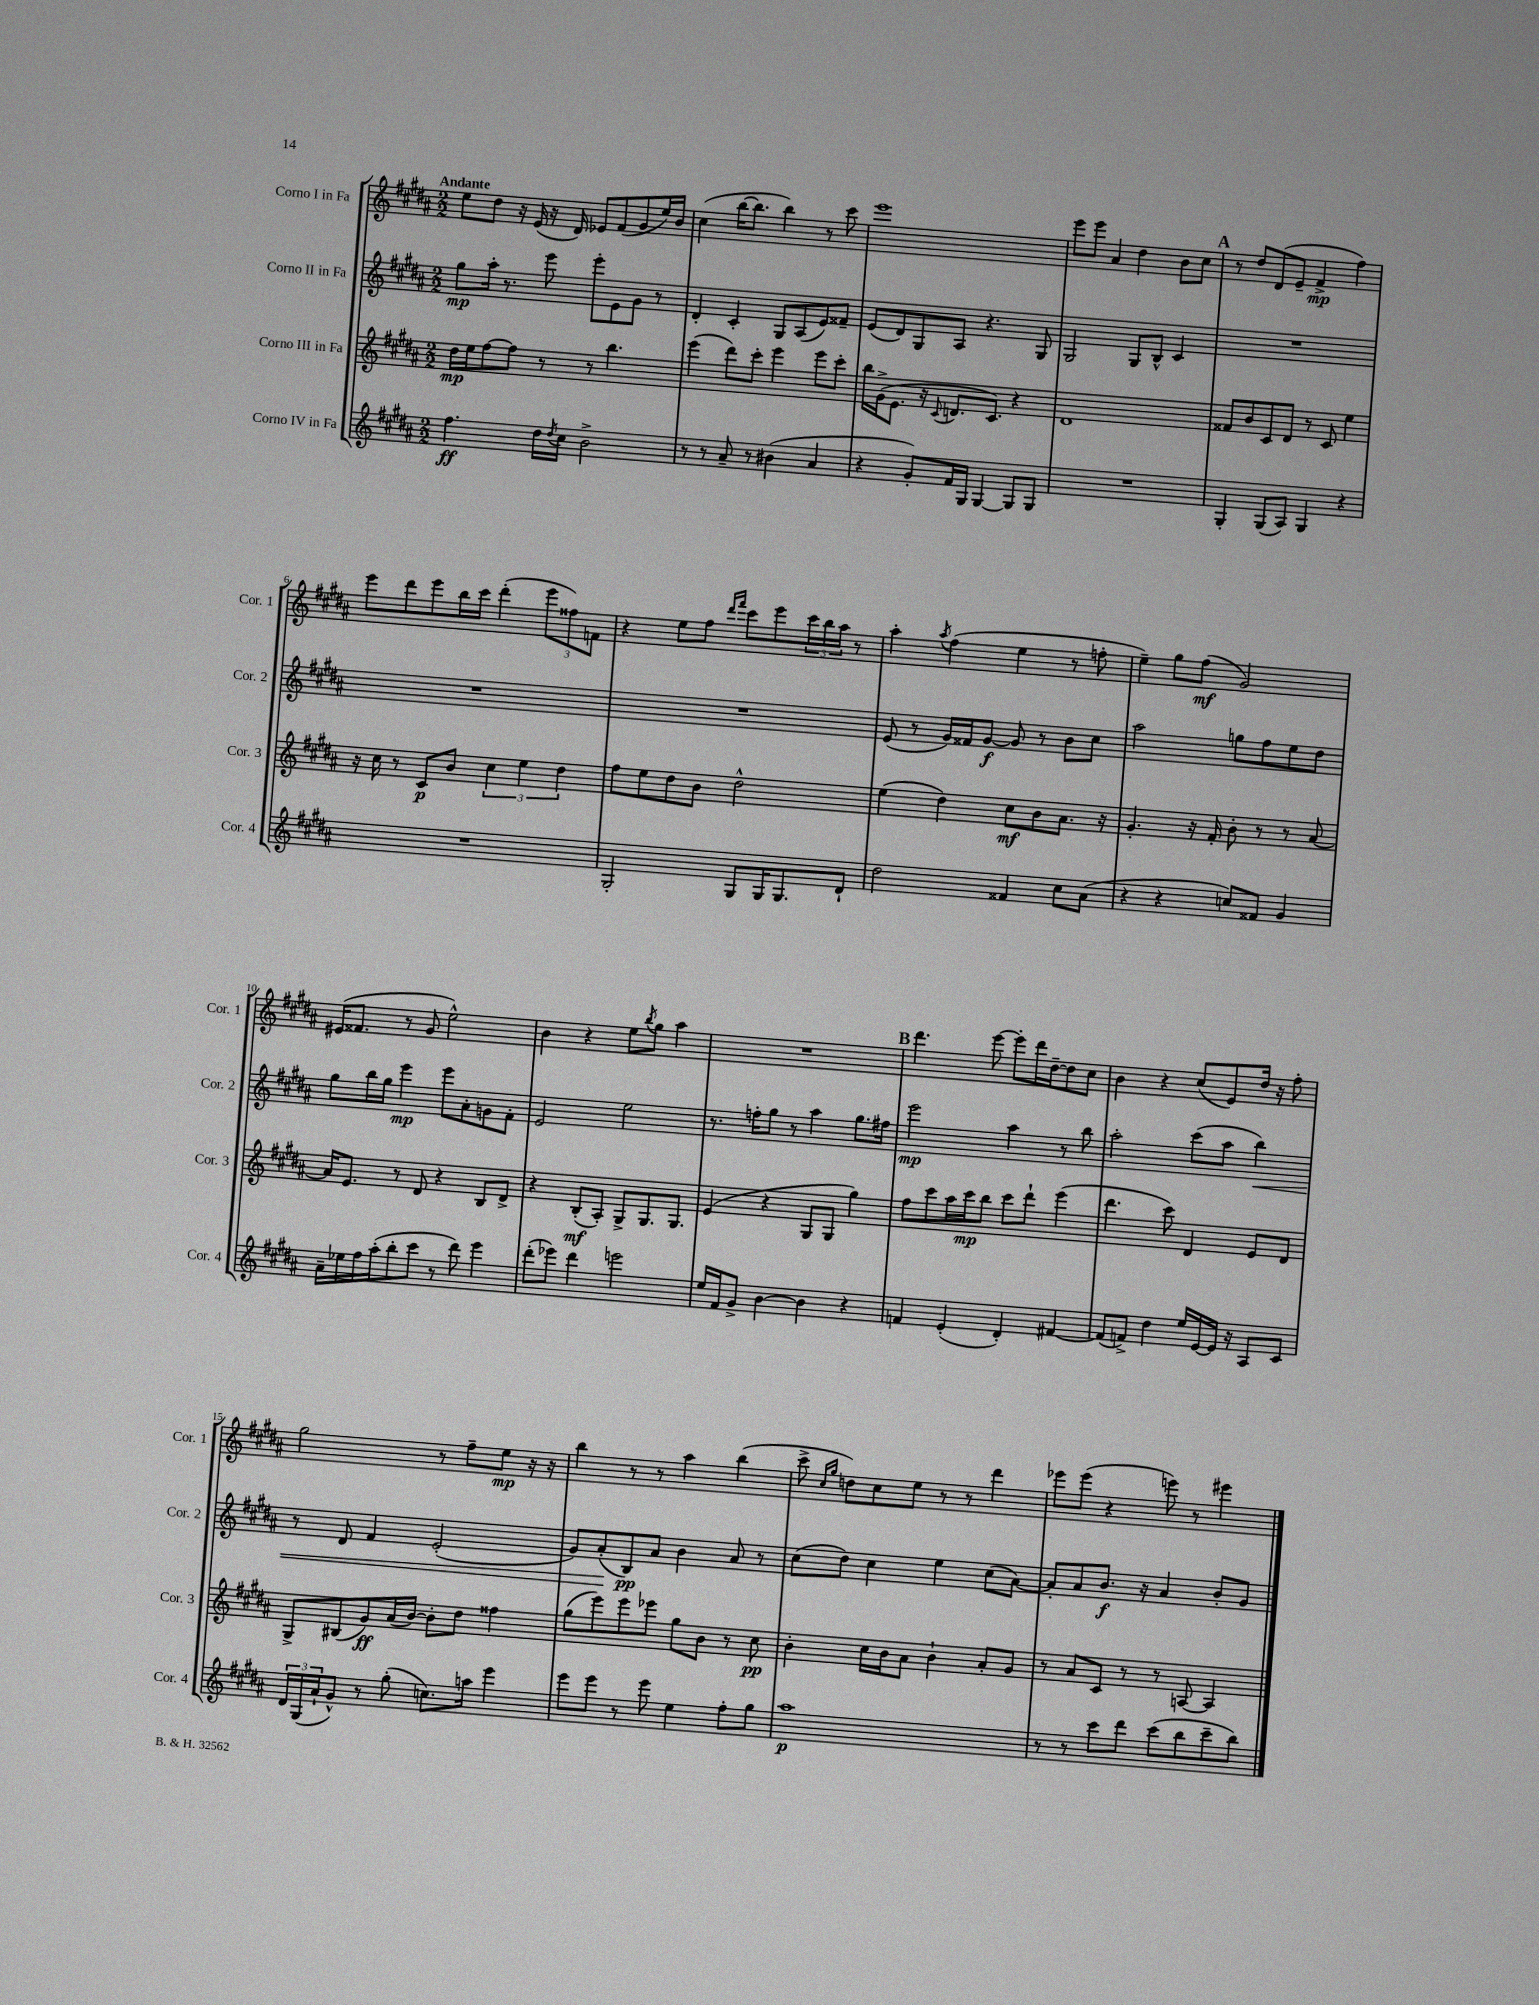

**kern	**kern	**kern	**kern
*staff4	*staff3	*staff2	*staff1
*clefG2	*clefG2	*clefG2	*clefG2
*k[f#c#g#d#a#]	*k[f#c#g#d#a#]	*k[f#c#g#d#a#]	*k[f#c#g#d#a#]
*M2/2	*M2/2	*M2/2	*M2/2
4.ff#\	16dd#\LL	8gg#\L	8ee\L
.	16ee\J	.	.
.	[8ff#\	16aa#'\Jk	8dd#\J
.	.	8.r	.
.	8ff#\]J	.	16r
.	.	.	(16e/
16dd#\LL	8r	8eee\	16r
8qdd#/	.	.	.
16cc#\JJ	.	.	16d#/)
2b^\	8r	8eee'\L	8e-/L
.	4.bb\	8e\	(8f#/
.	.	8g#\J	8g#/
.	.	8r	16ee/L)
.	.	.	16b/JJ
=	=	=	=
8r	(4eee\	4d#'/	(4cc#\
8r	.	.	.
8a#~/	8ddd#\L)	4c#'/	[16bb\LK
.	.	.	8.bb\]J
8r	8ccc#'\J	.	.
(4b#\	4eee\	8G#/L	4bb\)
.	.	(8A#/	.
4a#/	8eee\L	8e/)	8r
.	8ccc#'\J	8f##~/J	8ccc#\
=	=	=	=
4r	16bb\LL	(8e/L	1eee
.	(16g#^\J	.	.
.	8.e\J	8d#/)	.
8g#'/L)	.	8G#/	.
.	16r	.	.
.	8qqc#/	.	.
16f#/L	8.d/L	8A#/J	.
16G#/JJ	.	.	.
[4G#/	.	4.r	.
.	8.c#/J)	.	.
8G#/]L	4r	.	.
8G#/J	.	8G#/	.
=	=	=	=
1r	1d#	2G#/	8eee\L
.	.	.	8eee\J
.	.	.	4a#/
.	.	8G#/L	4dd#\
.	.	8B^^/J	.
.	.	4c#/	8b\L
.	.	.	8cc#\J
=	=	=	=
4G#'/	8f##/L	1r	8r
.	8b/	.	8dd#/L
(8G#/L	8c#/	.	(8d#/
8A#/J)	8d#/J	.	8e~/J
4G#/	8r	.	4f#^/
.	8c#/	.	.
4r	4ee\	.	4ff#\)
=	=	=	=
1r	16r	1r	8eee\L
.	16cc#\	.	.
.	8r	.	8ddd#\
.	8c#/L	.	8eee\
.	8b/J	.	16bb\L
.	.	.	16ccc#\JJ
.	6cc#\	.	(4ddd#'\
.	6ee\	.	.
.	.	.	12eee\L
.	6dd#\	.	12ff##\)
.	.	.	12f\J
=	=	=	=
2G#'/	8ff#\L	1r	4r
.	8ee\	.	.
.	8dd#\	.	8ee\L
.	8b\J	.	8ff#\J
.	.	.	16qqddd#/LL
.	.	.	16qqfff#/JJ
8G#/L	2dd#^^\	.	8ccc#\L
16G#/K	.	.	8eee\
8.G#/	.	.	.
.	.	.	24ccc#\L
.	.	.	24bb\
.	.	.	24aa#\JJ
8d#`/J	.	.	8r
=	=	=	=
2dd#\	(4ee\	(8e/	4aa#'\
.	.	8r	.
.	.	.	8qaa#/
.	4dd#\)	16g#/LL)	(4ff#\
.	.	16f##/J	.
.	.	[8g#/J	.
4f##/	8cc#\L	8g#/]	4ee\
.	8b\	8r	.
8cc#\L	8.a#\J	8b\L	8r
(8a#\J	.	8cc#\J	8ff'\
.	16r	.	.
=	=	=	=
4r	4.g#'/	2aa#\	4ee~\)
4r	.	.	8gg#\L
.	16r	.	(8ff#\J
.	16f#'/	.	.
8cc/L)	8b'\	8gg\L	2g#/)
8f##/J	8r	8ff#\	.
4g#/	8r	8ee\	.
.	[8a#/	8dd#\J	.
=	=	=	=
16a#~\LL	16a#/]LK	8gg#\L	(16e#/LK
16ee-\	8.e/J	.	8.f##/J
16ff#\	.	16bb\L	.
(16aa#'\J	.	16gg#\JJ	.
8bb'\	8r	4eee\	8r
8ccc#\J	8d#/	.	8g#/
8r	4r	8eee\L	2ee^^\)
8ddd#\)	.	8a#'\	.
4eee\	8B/L	8g\	.
.	8d#^/J	8f#'\J	.
=	=	=	=
(8ddd#'\L	4r	2e/	4b\
8eee-\J)	.	.	.
4ddd#\	(8B'/L	.	4r
.	8A#'/J)	.	.
2eee\	8G#^/L	2ee\	8ee\L
.	.	.	8qbb/
.	8.G#/	.	8gg#\J
.	.	.	4aa#\
.	8.G#/J	.	.
=	=	=	=
16ee/LL	(4e/	8.r	1r
16f#/J	.	.	.
8g#^/J	.	.	.
.	.	16ff'\LK	.
[4b\	4r	8gg#\J	.
.	.	8r	.
4b\]	8G#/L	4aa#\	.
.	8G#/J	.	.
4r	4gg#\)	8.gg#\L	.
.	.	16ff#\Jk	.
=	=	=	=
4f/	8ff#\L	2eee\	4.ddd#\
.	8ccc#\	.	.
(4e'/	16aa#\L	.	.
.	16ccc#\J	.	.
.	8bb\J	.	[8eee\
4d#'/)	8ccc#\L	4aa#\	8eee'\]L
.	8ddd#`\J	.	16ddd#\L
.	.	.	[16dd#~\J
[4f#/	(4eee\	8r	8dd#\]
.	.	8bb\	8cc#\J
=	=	=	=
(8f#/]L	4.ddd#\	2aa#'\	4b\
8f^/J)	.	.	.
4dd#\	.	.	4r
.	8ccc#\)	.	.
16ee/LL	4d#/	(8ccc#\L	(8cc#/L
[16e/	.	.	.
16e/]JJ	.	8aa#\J	8e/)
16r	.	.	.
8A#/L	8e/L	4bb\)	16dd#/Jk
.	.	.	16r
8c#/J	8d#/J	.	8ff#'\
=	=	=	=
24d#/LL	8G#^/L	8r	2gg#\
(24G#/	.	.	.
24a#`/J	.	.	.
8g#^^/J)	(8B#/	8d#/	.
8r	8g#/)	4f#/	.
(8gg#'\	(16a#/L	.	.
.	[16b/JJ)	.	.
8.cc\L)	8b'\]L	(2e'/	8r
.	8dd#\J	.	8ff#~\L
16aa\Jk	.	.	.
4eee\	4ff##\	.	8ee\J
.	.	.	16r
.	.	.	16r
=	=	=	=
8eee\L	(8gg#\L	8g#/L)	4bb\
8eee\J	8eee\)	(8a#'/	.
8r	8eee\	8B/)	8r
8eee\	8eee-\J	8a#/J	8r
4ee\	8gg#\L	4b\	4aa#\
.	8b\J	.	.
8ff#'\L	8r	8a#/	(4bb\
8gg#\J	8cc#\	8r	.
=	=	=	=
1aa#	4b'\	(8cc#\L	8ccc#^\
.	.	.	16qqcc#/LL
.	.	.	16qqgg#/JJ
.	.	8dd#\J)	8dd\L)
.	16cc#\LL	4cc#\	8cc#\
.	16b\J	.	.
.	8a#\J	.	8ee\J
.	4b`\	4ee\	8r
.	.	.	8r
.	8a#'/L	(8cc#\L	4ddd#\
.	8g#/J	[8a#\J)	.
=	=	=	=
8r	8r	8a#'/]L	8eee-\L
8r	8a#/L	8a#/	(8eee-\J
8ccc#\L	8c#/J	8.b/J	4r
8ddd#\J	8r	.	.
.	.	16r	.
(8ccc#\L	8r	4a#/	8eee\)
8bb\	[8A/	.	8r
8ccc#~\	4A/]	8b'/L	4eee#\
8bb\J)	.	8g#/J	.
==	==	==	==
*-	*-	*-	*-
